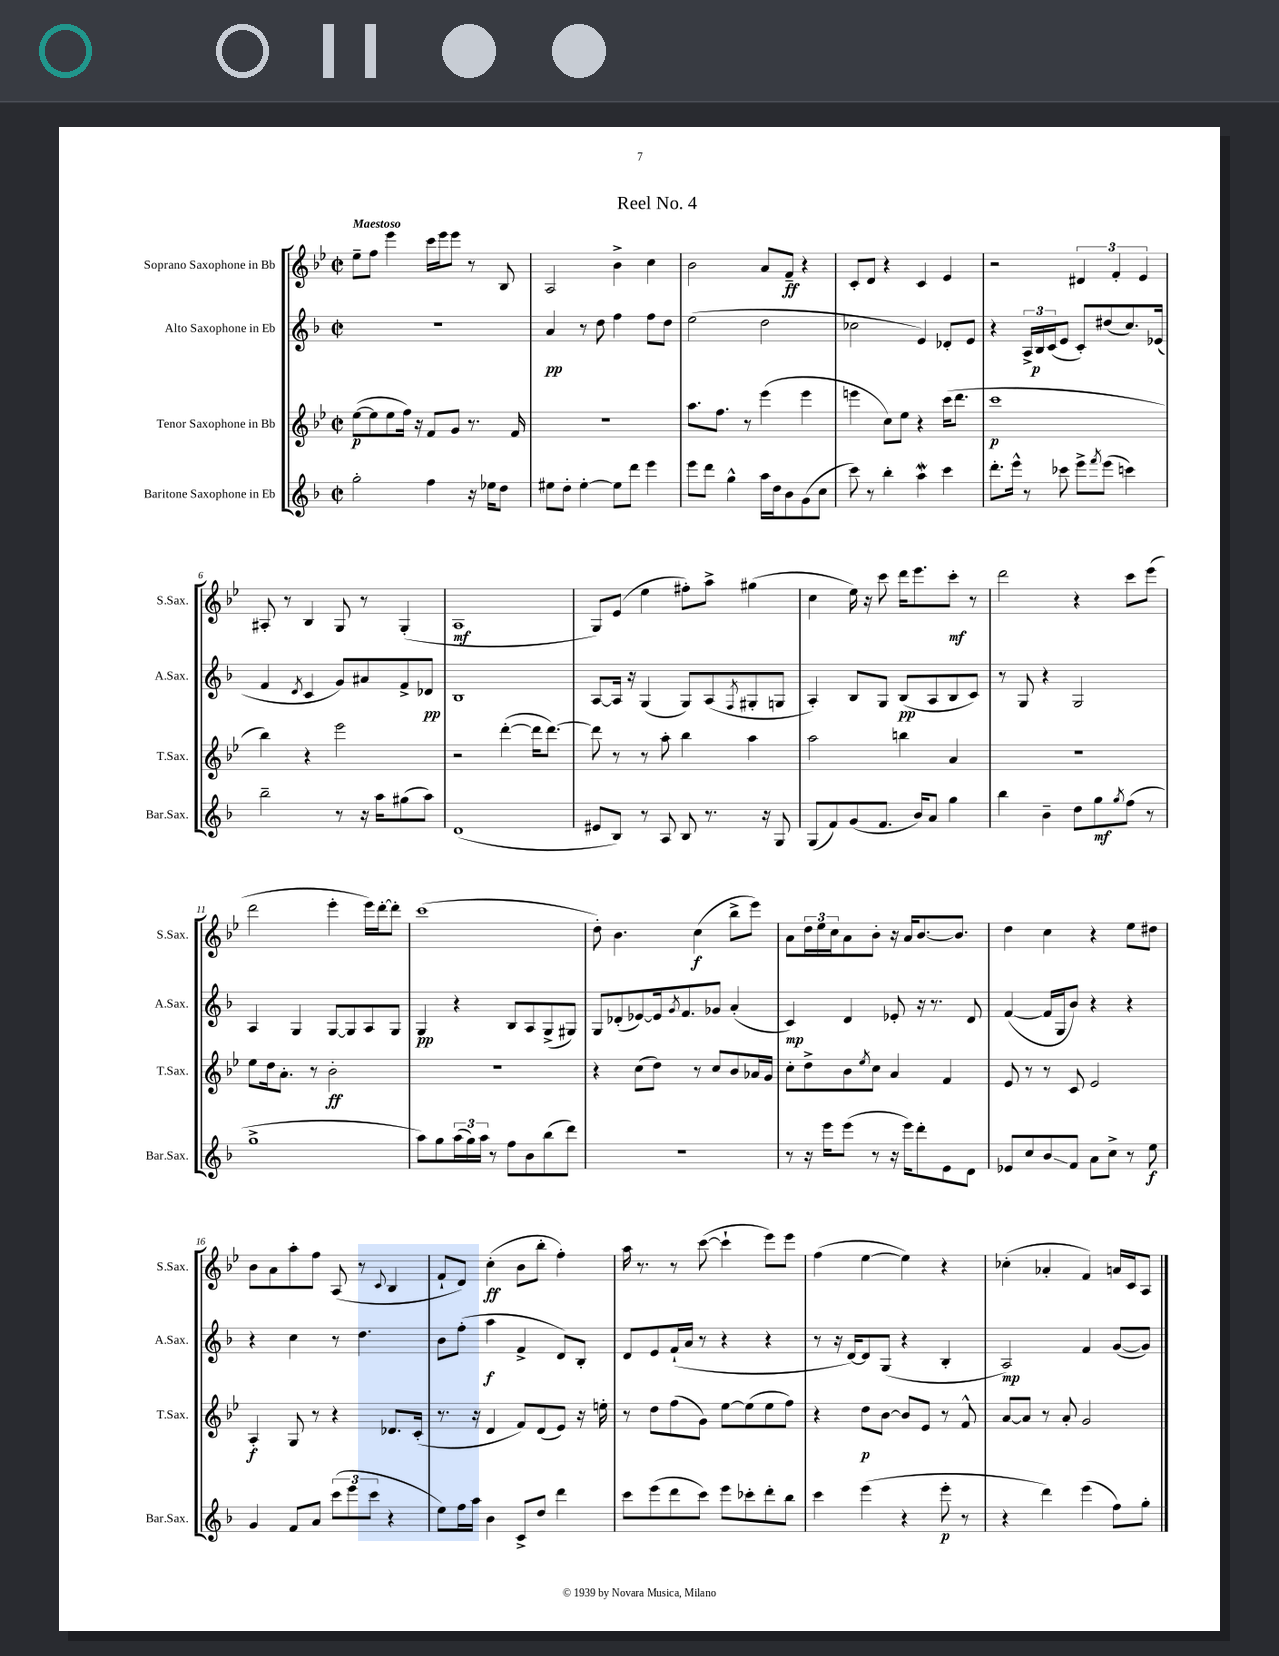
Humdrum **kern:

**kern	**kern	**kern	**kern
*staff4	*staff3	*staff2	*staff1
*clefG2	*clefG2	*clefG2	*clefG2
*k[b-]	*k[b-e-]	*k[b-]	*k[b-e-]
*M2/2	*M2/2	*M2/2	*M2/2
*met(c|)	*met(c|)	*met(c|)	*met(c|)
2gg'	([8ee-	1r	8ee-~
.	8ee-]	.	8ff
.	8ee-	.	4eee-
.	16ff)	.	.
.	16r	.	.
4ff	8f	.	16ccc
.	.	.	16eee-
.	8g	.	8eee-
16r	8.r	.	8r
16ee-	.	.	.
8dd	.	.	8B-
.	16f	.	.
=	=	=	=
8ee#	1r	4a	2A
8dd'	.	.	.
[4ee#'	.	8r	.
.	.	8dd	.
8ee#]	.	4ff	4b-^
8ddd	.	.	.
4eee	.	8ff	4cc
.	.	8dd	.
=	=	=	=
8eee	8.aa	(2ee	2b-
8ddd	.	.	.
.	8.ff	.	.
4gg^^	.	.	.
.	8r	.	.
16aa	(4eee-	2dd	8a
16dd	.	.	.
8b-	.	.	8f~
(8g	4eee-	.	4r
8cc	.	.	.
=	=	=	=
8ccc)	4eee	2cc-	8c'
8r	.	.	8d
4bb-'	8cc)	.	4r
.	8ee-	.	.
4aa	4r	4e)	4c
4ccc	(16ccc	8d-'	4e-
.	8.ddd	.	.
.	.	8e	.
=	=	=	=
8.ddd'	1ccc	4r	2r
16eee^^	.	.	.
8r	.	24A^	.
.	.	24B-	.
.	.	(24c	.
8ccc-	.	8e	.
8eee^	.	8c')	6d#
8qfff	.	.	.
(8eee	.	(8dd#	.
.	.	.	6f'
4ccc)	.	8.cc)	.
.	.	.	6e-
.	.	(16e-	.
=	=	=	=
2bb-~	4bb-)	4f	8A#'
.	.	.	8r
.	.	8qd	.
.	4r	4c	4B-
8r	2eee-	8g)	8G
16r	.	8a#	8r
16aa	.	.	.
(8gg#	.	8f^	(4G'
8aa)	.	8d-	.
=	=	=	=
(1d	2r	1B-	1A
.	([4ddd'	.	.
.	16ddd]	.	.
.	[8.ddd)	.	.
=	=	=	=
8e#	8ddd]	[8A	8G)
8B-)	8r	16A]	(8e-
.	.	16r	.
8r	8r	(4G	4ee-
8A	8aa'	.	.
8B-	4bb-	8G)	8ff#')
8.r	.	(8A	8aa^
.	.	8qF	.
.	4aa	8G#'	(4gg#
16r	.	.	.
8G	.	8G	.
=	=	=	=
(8G	2aa	4A')	4cc
8f)	.	.	.
(8g	.	8B-	16ee-)
.	.	.	16r
8.f	.	8G	8ccc
.	4bb	(8B-	16ddd
16b-)	.	.	8.eee-
8a	.	8A	.
4gg	4a	8B-	8ccc'
.	.	8c)	8r
=	=	=	=
4bb-	1r	8r	2ddd
.	.	8G	.
4b-~	.	4r	.
8dd	.	2G	4r
8gg	.	.	.
8qgg	.	.	.
(8ff	.	.	8ccc
8r	.	.	(8eee-
=	=	=	=
1gg^	8ee-	4A	2ddd
.	16dd	.	.
.	8.a'	.	.
.	.	4G	.
.	8r	.	.
.	2b-'	[8G	4eee-'
.	.	8G]	.
.	.	8A	16eee-)
.	.	.	[16ddd'
.	.	8G	8ddd']
=	=	=	=
8aa)	1r	4G	(1ccc
8gg	.	.	.
(24aa	.	4r	.
24gg)	.	.	.
24aa	.	.	.
8r	.	.	.
8ff	.	8B-	.
8b-	.	8A	.
(8bb-	.	(8G^	.
8ddd)	.	8G#)	.
=	=	=	=
1r	4r	8G	8dd')
.	.	(8d-'	4.b-
.	(8cc	[8e-)	.
.	8dd)	16e-]	.
.	.	8qg	.
.	.	8.f	.
.	8r	.	(4cc
.	8cc	8g-	.
.	8b-	(4a'	8bb-^
.	16a-	.	8eee-)
.	16g	.	.
=	=	=	=
8r	8cc'	4c)	8a
16r	8dd^	.	24dd
.	.	.	24ee-
16eee	.	.	.
.	.	.	24cc
(8eee	8b-	4d	8a
.	8qee-	.	.
8r	8cc	.	8b-'
16r	4a	8e-'	16r
16eee)	.	.	16a
8ddd'	.	16r	[8.b-
.	.	8.r	.
8e	4f	.	.
.	.	.	8.b-]
8d	.	8d	.
=	=	=	=
8e-	8e-	([4f	4dd
8cc	8r	.	.
8b-	8r	16f]	4cc
.	.	16G	.
8f	8c	8b-)	.
8a	2e-	4r	4r
8cc^	.	.	.
8r	.	4r	8ee-
8ee	.	.	8dd#
=	=	=	=
4g	4A'	4r	8b-
.	.	.	8a
8f	8G	4cc	8aa'
8a	8r	.	8ff
(12ccc	4r	8r	(8A
12eee	.	.	.
.	.	4.dd	8r
12ccc	.	.	.
.	.	.	8qqc
4r	8.d-	.	4B-
.	(16c'	.	.
=	=	=	=
8ee)	8.r	8b-	8f`
16ff	.	(8ff'	8d)
16aa	16r	.	.
4b-	4d	4aa	(4cc'
8c^	8f)	4f^	8b-
8dd	(8d	.	8bb-'
4ddd	8e-)	8d)	4ff')
.	16r	8B-'	.
.	16ee'	.	.
=	=	=	=
8ccc	8r	8d	16aa
.	.	.	8.r
(8eee	8dd	8e	.
8ddd	(8ff	(16f`	8r
.	.	16a	.
8ccc)	8g)	8r	([8ccc
8eee	[8ee-	4r	4ccc`]
8ccc-'	(8ee-]	.	.
8ddd'	8ee-	4r	8eee-)
8bb-	8ff)	.	8eee-
=	=	=	=
4ccc	4r	8r	(4ff
.	.	16r	.
.	.	[16d)	.
(4eee	8dd	8d]	[4ee-
.	[8b-	(8G	.
4r	8b-]	4r	4ee-])
.	8e-	.	.
8eee'	8r	4B-'	4r
8r	8f^^	.	.
=	=	=	=
4r	[8a	2A)	(4cc-'
.	8a]	.	.
4ddd)	8r	.	4a-'
.	8a'	.	.
(4eee	2g	4f	4f)
8ff)	.	([8g	16a
.	.	.	16c
8gg'	.	8g])	8A
==	==	==	==
*-	*-	*-	*-
